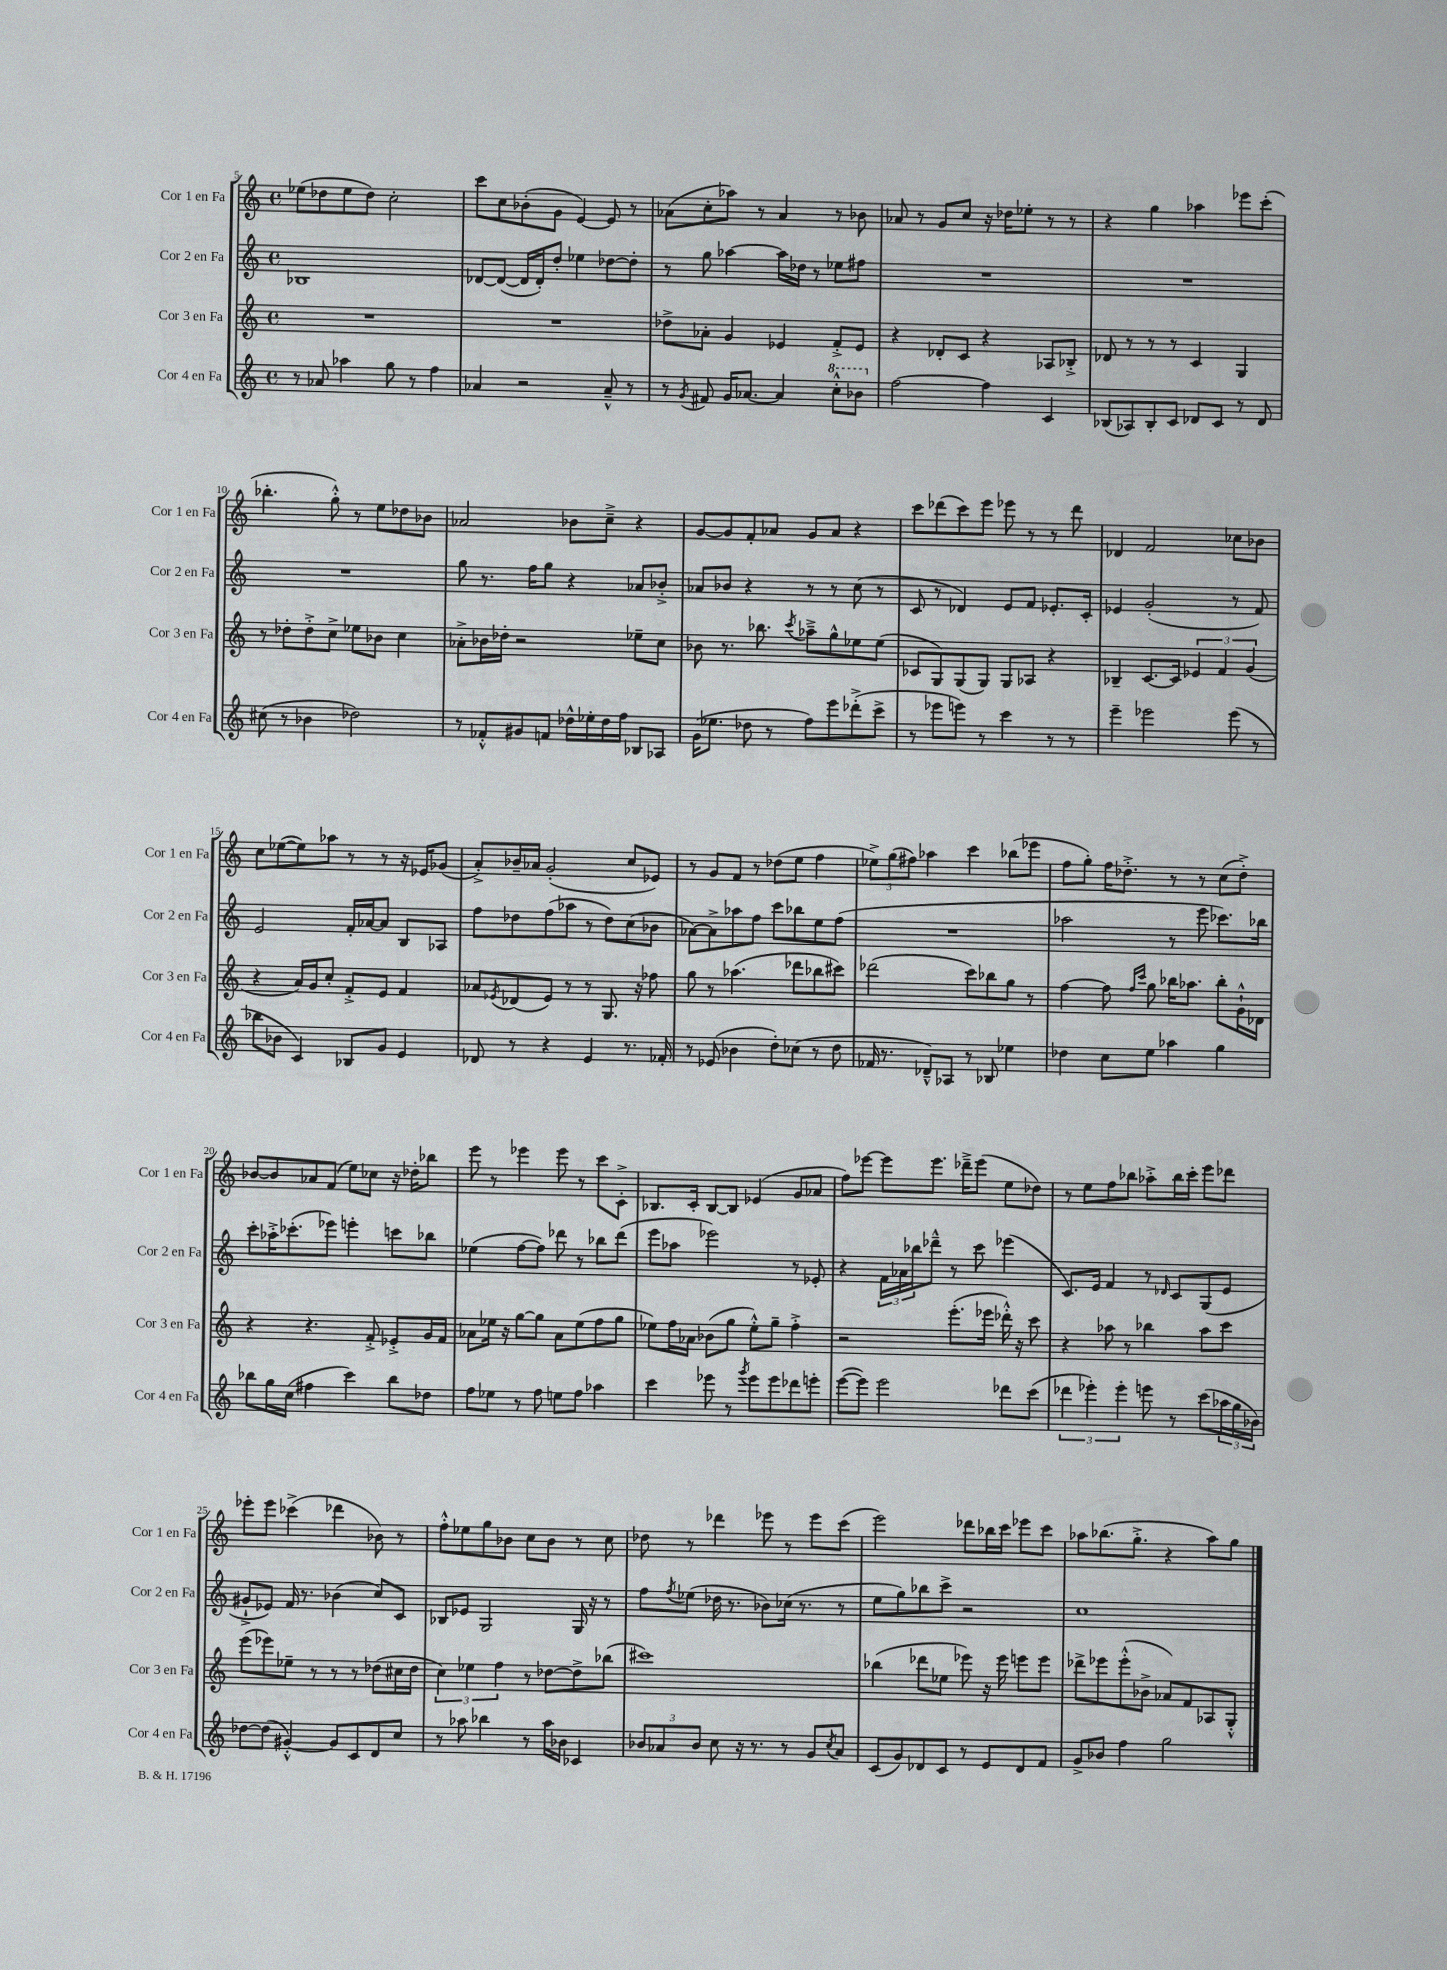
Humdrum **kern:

**kern	**kern	**kern	**kern
*part4	*part3	*part2	*part1
*staff4	*staff3	*staff2	*staff1
*I"Cor 4 en Fa	*I"Cor 3 en Fa	*I"Cor 2 en Fa	*I"Cor 1 en Fa
*I'Cor 4 en Fa	*I'Cor 3 en Fa	*I'Cor 2 en Fa	*I'Cor 1 en Fa
*clefG2	*clefG2	*clefG2	*clefG2
*k[]	*k[]	*k[]	*k[]
*M4/4	*M4/4	*M4/4	*M4/4
*met(c)	*met(c)	*met(c)	*met(c)
=5	=5	=5	=5
8r	1r	1B-X	(8ee-X\L
8a-X/	.	.	8dd-X\
4aa-X\	.	.	8ee-\
.	.	.	8dd-\J)
8gg\	.	.	2cc'\
8r	.	.	.
4ff\	.	.	.
=6	=6	=6	=6
4a-X/	1r	[8d-X/L	8ccc\L
.	.	(8d-/J_	8cc\
2r	.	16d-/LL]	(8b-X'\
.	.	16d-'/J)	.
.	.	8dd'/J	8g\J
.	.	4ee-X\	[4e/)
8a-~^^/	.	[8dd-X\L	8e/]
8r	.	8dd-'\J]	8r
=7	=7	=7	=7
8r	8dd-X^\L	8r	(8a-X\L
8qg/	.	.	.
8f#X/	8a-X'\J	8gg\	8cc'\
16g/KL	4g/	[4aa-X\	8aa-X\J)
[8.a-X/J	.	.	.
.	.	.	8r
4a-/]	4e-X/	16aa-\LL]	4a-/
.	.	16dd-X\JJ	.
.	.	8r	.
*8va	*	*	*
8ccc'^^\L	8f'^/L	8ee-X\L	8r
8bb-X\J	8e-/J	8ff#X\J	8b-X\
=8	=8	=8	=8
*X8va	*	*	*
[2ff\	4r	1r	8a-X/
.	.	.	8r
.	8d-X'/L	.	8g/L
.	8c/J	.	8cc/J
4ff\]	4r	.	16r
.	.	.	16dd-X\KL
.	.	.	8ee-X'\J
4c/	8A-X/L	.	8r
.	8B-X'^/J	.	8r
=9	=9	=9	=9
(8B-X/L	8d-X/	1r	4r
8A-X/)	8r	.	.
8B-'/	8r	.	4gg\
8c/J	8r	.	.
8d-X/L	4c/	.	4aa-X\
8c/J	.	.	.
8r	4G/	.	8eee-X\L
8d-/	.	.	(8ccc'\J
!!LO:LB:g=z
=10	=10	=10	=10
(8cc#X\	8r	1r	4.bb-X'\
8r	8dd-X'\L	.	.
4b-X\	8dd-'^\	.	.
.	8cc^\J	.	8gg'^^\)
2dd-X\)	8ee-X\L	.	8r
.	8b-X\J	.	8ee\L
.	4cc\	.	8dd-X\
.	.	.	8b-X\J
=11	=11	=11	=11
8r	8a-X'^\L	8gg\	2a-X/
8f-X'^^/L	16b-X\L	8.r	.
.	16dd-X'\JJ	.	.
8g#X/	2r	.	.
.	.	16ff\KL	.
8fn/J	.	8gg\J	.
16dd-X^^\LL	.	4r	8b-X\L
16ee-X'\	.	.	.
16dd-\	.	.	8cc~^\J
16ff\JJ	.	.	.
8B-X/L	8ee-X~\L	8a-X/L	4r
8A-X/J	8cc\J	8b-X'^/J	.
=12	=12	=12	=12
(16g\KL	8b-X\	8a-X/L	[8g/L
8.ee-X\J	.	.	.
.	8.r	8b-X/J	8g/]
8dd-X\	.	4r	8f'/
.	8.bb-X\	.	.
8r	.	.	8a-X/J
.	8qccc/	.	.
8ff\L)	8aa-X~^\L	8r	8g/L
8eee\	8gg^^\	8r	8a-/J
(8ddd-X'^\	8ee-X\	(8cc\	4r
8ccc^\J	(8ee-\J	8r	.
=13	=13	=13	=13
8r	8c-X/L	8c/	8ccc\L
8eee-X\L	8G/)	8r	(8ddd-X\
8eeen\J)	(8G/	4d-X/)	8ccc\)
8r	8G/J)	.	8eee\J
4ccc\	8G/L	8e/L	8eee-X\
.	8A-X/J	8f/J	8r
8r	4r	8.e-X'/L	8r
8r	.	.	8ddd-\
.	.	16c'/Jk	.
=14	=14	=14	=14
4eee~\	4B-X~/	4e-X/	4d-X/
2eee-X\	[8.c/L	(2g'/	2f/
.	16c/Jk]	.	.
.	6e-X/	.	.
.	6f/	.	.
(8eee-\	.	8r	8cc-X\L
.	(6g/	.	.
8r	.	8f/)	8b-X\J
!!LO:LB:g=z
=15	=15	=15	=15
8bb-X\L	4r	2e/	8cc\L
8b-X\J	.	.	([8ee-X\
4c/)	16a/LL)	.	8ee-\])
.	16g/J	.	.
.	8cc'/J	.	8aa-X\J
8B-X/L	8f'^/L	16f'/LL	8r
.	.	[16a-X/J	.
8g/J	8e/J	8a-/J]	8r
4e/	4f/	8B/L	16r
.	.	.	16e-X/KL
.	.	8A-X/J	(8g-X/J
=16	=16	=16	=16
8d-X/	8a-X/L	8ff\L	8a'^/L)
.	8qe-X/	.	.
8r	(8d-X/	8dd-X\	16b-X~/L
.	.	.	16a-X/JJ
4r	8e-/J)	(8ff\	(2g'/
.	8r	8aa-X\J	.
4e/	8r	8r	.
.	8.G/	8dd-\L)	.
8.r	.	(8cc\	8cc/L
.	16r	.	.
.	8ff-X\	8b-X\J	8e-X/J)
16f-X'/	.	.	.
=17	=17	=17	=17
8r	8gg\	[8a-X\L)	8r
(8e-X/	8r	8a-^\]	8g/L
4b-X\	(4.aa-X\	8aa-X\	8f/J
.	.	8ff\J	8r
8dd'\L)	.	8ccc\L	(8dd-X\L
(8cc-X\J	8ddd-X\L	8bb-X\	8ee\J
8r	8bb-X\	8ee\	4ff\
8dd\	8ccc#X\J)	(8ff\J	.
=18	=18	=18	=18
16f-X/	(2ddd-X\	1r	12ee-X^\L)
8.r	.	.	.
.	.	.	(12gg\
.	.	.	12ff#X\J)
8d-X~^^/L)	.	.	4aa-X\
8A-X/J	.	.	.
8r	8ccc\L)	.	4ccc\
8B-X/	8bb-X\	.	.
4ee-X\	8gg\J	.	(8bb-X\L
.	8r	.	8eee-X\J
=19	=19	=19	=19
4dd-X\	[4ff\	2aa-X\	8ff\L
.	.	.	8gg'\J)
8cc\L	8ff\]	.	16ff\KL
.	.	.	8.dd-X'^\J
.	16qqff/LL	.	.
.	16qqccc/JJ	.	.
8ee\J	8gg\	.	.
4aa-X\	16bb-X\KL	8r	8r
.	8.aa-X\J	.	.
.	.	8eee\	8r
4gg\	8bb-'\L	8.ccc-X\L)	(8cc\L
.	16g`^^\L	.	8dd-'^\J)
.	16d-X\JJ	16bb-X\Jk	.
!!LO:LB:g=z
=20	=20	=20	=20
8bb-X\L	4r	8ccc'\L	[8b-X/L
16gg\L	.	16aa-X'^\K	8b-/]
(16cc\JJ	.	(8.ccc-X'\	.
4ff#X\	4.r	.	8a-X/
.	.	8eee-X\J)	(8f/J
4ccc\)	.	4eeen'\	8ee\L)
.	8f'^/	.	8cc-X\J
8bb-\L	8e-X'^/L	8cccn\L	16r
.	.	.	16dd-X'\KL
8dd-X\J	16g/L	8bb-X\J	8bb-X\J
.	16f/JJ	.	.
=21	=21	=21	=21
8ff\L	8a-X\L	(4ee-X\	8eee\
8ee-X\J	16ee-X\Jk	.	8r
.	16r	.	.
8r	[8gg\L	[8ff\L	4eee-X\
8ff\	8gg\J]	8ff\J])	.
8een\L	8a-\L	8ddd-X\	8eee-\
8ff\J	(8ee-\	8r	8r
4aa-X\	8ff\	8bb-X\L	8ccc\L
.	8gg\J	(8ddd-\J	8c'^\J
=22	=22	=22	=22
4ccc\	8ee-X\L)	8eee\L	8.B-X/L
.	16ff\L	8aa-X\J	.
.	16a-X\JJ	.	16c'/Jk
8eee-X\	(8b-X\L	2eee-X\)	[8B-/L
8r	8gg\J	.	8B-/J]
8qggg/	.	.	.
8eee-\L	8ee-'^^\L)	.	(4e-X/
8eee-\	8gg~\J	.	.
8ddd-X\	4ff'^\	8r	8g/L
8eeen'\J	.	8e-X'/	8a-X/J
=23	=23	=23	=23
([8eee\L	2r	4r	8ff\L)
8eee\J])	.	.	[8eee-X\J
2eee\	.	24f\LL	8eee-\L]
.	.	24a-X\	.
.	.	24bb-X\J	.
.	.	8ddd-X~^^\J	8.eee-\J
.	(8.eee'\L	8r	.
.	.	.	16ddd-X~^\KL
.	.	8ccc\	(8eee-\J
.	16eee-X\Jk	.	.
8ddd-X\L	16ddd-X'^^\)	(4eee-X\	8ee\L
.	16r	.	.
(8ccc\J	8ccc\	.	8dd-X\J)
=24	=24	=24	=24
6ddd-X\	4r	8.c/L)	8r
.	.	.	8ee\L
6eee-X'\)	.	.	.
.	.	16e/Jk	.
.	8aa-X\	4f/	8ff\
6eee-'\	.	.	.
.	8r	.	8bb-X\J
8eeen\	4bb-X\	8r	8aa-X'^\L
.	.	16qqd-X/	.
8r	.	8c/L	16bb-\L
.	.	.	16ccc'\JJ
(8ccc\L	8aa-\L	(8G/	8eee\L
24aa-X\L	8ccc\J	8e/J	8ddd-X\J
24gg\	.	.	.
24b-X\JJ)	.	.	.
!!LO:LB:g=z
=25	=25	=25	=25
[8dd-X\L	(8eee\L	8g#X`^/L	8eee-X'\L
(8dd-\J]	8eee-X\)	8e-X/J)	8eee-\J
[4g#X'^^/)	8ee-X~\J	16f/	(4ccc-X^\
.	.	8.r	.
.	8r	.	.
8g#/L]	8r	(4b-X\	4ddd-X\
8c/	8r	.	.
8d/	(8dd-X\L	8cc/L)	8b-X\)
8cc/J	16cc#X\L	8c/J	8r
.	16dd-\JJ	.	.
=26	=26	=26	=26
8r	6cc\)	8B-X/L	8ff'^^\L
8aa-X\	.	8e-X/J	8ee-X\
.	6ee-X\	.	.
4bb-X\	.	2G/	8gg\
.	6ff\	.	.
.	.	.	8b-X\J
8r	8r	.	8cc\L
16aa-\LL	[8dd-X\L	.	8b-\J
16b-X\JJ	.	.	.
4c-X/	8dd-^\]	16G/	8r
.	.	16r	.
.	(8bb-X\J	8r	8cc\
=27	=27	=27	=27
12b-X/L	1ccc#X)	8ff\L	8dd-X\
12a-X/	.	.	.
.	.	8qff/	.
.	.	(8ee-X\J	8r
12b-/J	.	.	.
8cc\	.	16dd-X\	4ddd-X\
.	.	8.r	.
16r	.	.	.
8.r	.	.	.
.	.	8b-X\L)	8eee-X\
8r	.	(16cc-X\Jk	8r
.	.	8.r	.
8g/L	.	.	8eee-\L
8qcc/	.	.	.
8a-/J	.	8r	(8ccc\J
=28	=28	=28	=28
(8c/L	(4bb-X\	8ee\L	2eee\)
8g/)	.	8gg\)	.
8d-X/	8ddd-X\L	8bb-X\	.
8c/J	8ee-X\J	8ccc^\J	.
8r	8eee-X\)	2r	8ddd-X\L
8e/L	16r	.	16bb-X\L
.	16eee-\	.	16ccc\JJ
8d-/	8eeen\L	.	8eee-X\L
8f/J	8eee\J	.	8ccc\J
=29	=29	=29	=29
8g^/L	8ddd-X^\L	1cc	8aa-X\L
8b-X/J	8eee-X\	.	(8.bb-X\
4ff\	(8eee-'^^\	.	.
.	.	.	8.gg'^\J
.	8b-X^\J	.	.
2gg\	8a-X/L)	.	4r
.	8f/	.	.
.	8A-X/	.	8aa-\L)
.	8G'^^/J	.	8gg\J
==	==	==	==
*-	*-	*-	*-
